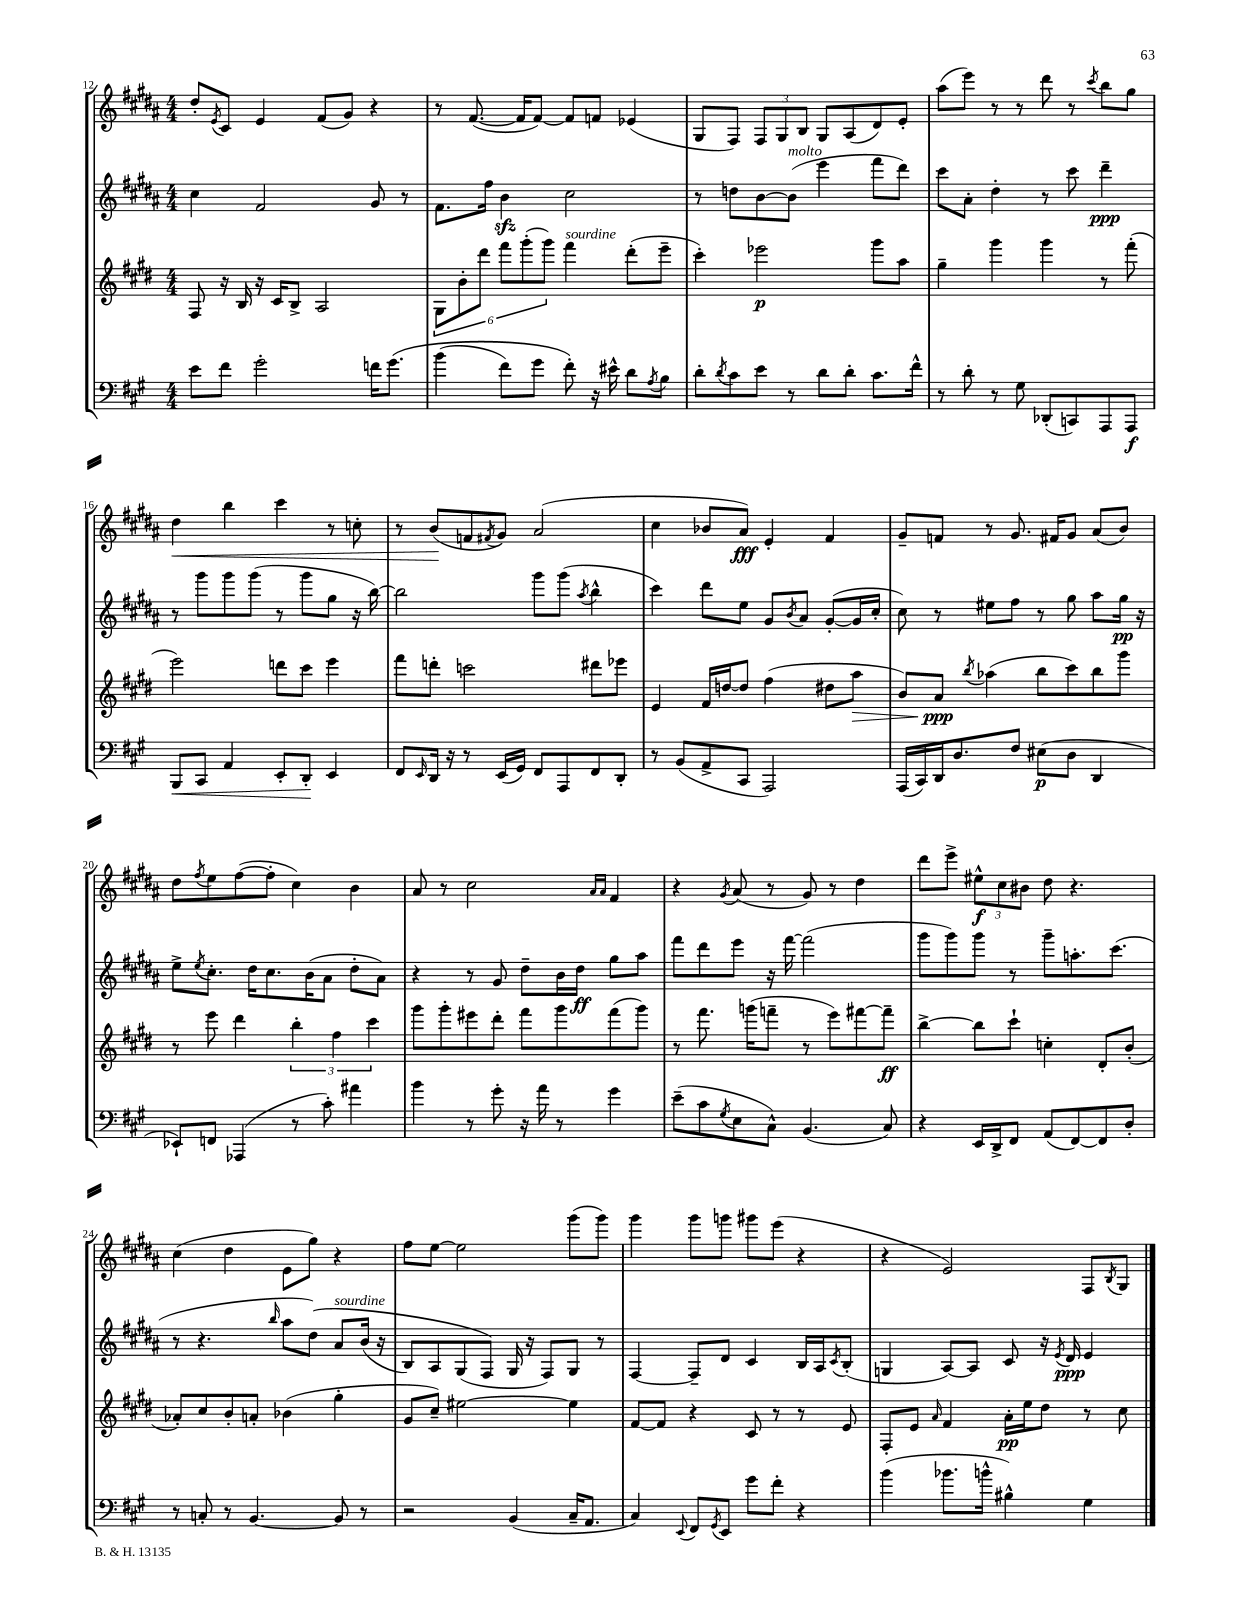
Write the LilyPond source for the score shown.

<<
\new StaffGroup <<
\new Staff = "s0" {
    \clef treble \key b \major \numericTimeSignature \time 4/4
    dis''8-. \acciaccatura { e'8 } cis'8 e'4 fis'8( gis'8) r4 |
    r8 fis'8.~( fis'16 fis'8~) fis'8 f'8 ees'4( |
    gis8 fis8) \tuplet 3/2 { fis8 gis8 b8 } gis8 ais8( dis'8) e'8-. |
    ais''8( e'''8) r8 r8 dis'''8 r8 \acciaccatura { cis'''8 } b''8 gis''8 |
    dis''4\< b''4 cis'''4 r8 c''8-. |
    r8 b'8\!( f'8 \acciaccatura { fis'8 } gis'8) ais'2( |
    cis''4 bes'8 ais'8\fff) e'4-. fis'4 |
    gis'8-- f'8 r8 gis'8. fis'16 gis'8 ais'8( b'8) |
    dis''8 \acciaccatura { fis''8 } e''8 fis''8~( fis''8-. cis''4) b'4 |
    ais'8 r8 cis''2 \grace { ais'16 ais'16 } fis'4 |
    r4 \acciaccatura { gis'8 } ais'8( r8 gis'8) r8 dis''4 |
    dis'''8 e'''8-> \tuplet 3/2 { eis''8-^\f cis''8 bis'8 } dis''8 r4. |
    cis''4( dis''4 e'8 gis''8) r4 |
    fis''8 e''8~ e''2 gis'''8( gis'''8) |
    gis'''4 gis'''8 g'''8 gis'''8 e'''8( r4 |
    r4 e'2) fis8 \acciaccatura { b8 } gis8 \bar "|." |
}
\new Staff = "s1" {
    \clef treble \key b \major \numericTimeSignature \time 4/4
    cis''4 fis'2 gis'8 r8 |
    fis'8. fis''16 b'4\sfz cis''2 |
    r8 d''8 b'8~ b'8^\markup { \italic "molto" }( e'''4 fis'''8 dis'''8) |
    cis'''8 ais'8-. dis''4-. r8 cis'''8 dis'''4--\ppp |
    r8 gis'''8 gis'''8 gis'''8( r8 gis'''8 gis''8 r16 b''16~) |
    b''2 gis'''8 gis'''8( \acciaccatura { ais''8 } b''4-^ |
    cis'''4) dis'''8 e''8 gis'8 \acciaccatura { b'8 } ais'8 gis'8~-.( gis'16 cis''16-. |
    cis''8) r8 eis''8 fis''8 r8 gis''8 ais''8 gis''16\pp r16 |
    e''8-> \acciaccatura { e''8 } cis''8.-. dis''16 cis''8. b'16( ais'8 dis''8-. ais'8) |
    r4 r8 gis'8 dis''8-- b'16 dis''16\ff gis''8 ais''8 |
    fis'''8 dis'''8 e'''8 r16 fis'''16~ fis'''2( |
    gis'''8 gis'''8) gis'''8 r8 gis'''8-- a''8.-. cis'''8.( |
    r8 r4. \grace { b''16 } ais''8 dis''8)\( ais'8^\markup { \italic "sourdine" } b'16( r16 |
    b8) ais8 gis8( fis8\) gis16 r16 fis8) gis8 r8 |
    fis4~ fis8-- dis'8 cis'4 b16 ais16 \acciaccatura { cis'8 } b8-.( |
    g4 ais8~) ais8 cis'8 r16 \acciaccatura { e'8 } dis'16\ppp e'4 \bar "|." |
}
\new Staff = "s2" {
    \clef treble \key e \major \numericTimeSignature \time 4/4
    fis8 r16 b16 r16 cis'16 b8-> a2 |
    \tuplet 6/4 { gis8 b'8-. dis'''8 fis'''8 gis'''8-.( gis'''8) } fis'''4^\markup { \italic "sourdine" } dis'''8-.( e'''8-- |
    cis'''4-.) ees'''2\p gis'''8 a''8 |
    gis''4-- gis'''4 gis'''4 r8 fis'''8-.( |
    e'''2) d'''8 cis'''8 e'''4 |
    fis'''8 d'''8-. c'''2 dis'''8 ees'''8 |
    e'4 fis'16 d''16~ d''8 fis''4( dis''8 a''8\> |
    b'8) a'8\ppp\! \acciaccatura { b''8 } aes''4( b''8 cis'''8) b''8 gis'''8 |
    r8 e'''8 dis'''4 \tuplet 3/2 { b''4-. fis''4 cis'''4 } |
    gis'''8 gis'''8-. eis'''8 dis'''8-. fis'''8 gis'''8 fis'''8( gis'''8) |
    r8 fis'''8. g'''16( f'''8-- r8 e'''8) fis'''8~ fis'''8--\ff |
    b''4~-> b''8 cis'''8-! c''4-. dis'8-. b'8-.( |
    aes'8-.) cis''8 b'8-. a'8-. bes'4( gis''4-. |
    gis'8 cis''8--) eis''2~ eis''4 |
    fis'8~ fis'8 r4 cis'8 r8 r8 e'8 |
    fis8-. e'8 \grace { a'16 } fis'4 a'16-.\pp e''16 dis''8 r8 cis''8 \bar "|." |
}
\new Staff = "s3" {
    \clef bass \key a \major \numericTimeSignature \time 4/4
    e'8 fis'8 gis'2-. f'16 gis'8.\( |
    b'4( fis'8) gis'8 fis'8-.\) r16 eis'16-^ d'8 \acciaccatura { a8 } b8 |
    d'8-. \acciaccatura { d'8 } cis'8 e'8 r8 d'8 d'8-. cis'8. fis'16-^ |
    r8 d'8-. r8 gis8 des,8-.( c,8) a,,8 a,,8\f |
    b,,8\< cis,8 a,4 e,8-. d,8-.\! e,4 |
    fis,8 \grace { e,16 } d,16 r16 r8 e,16( gis,16) fis,8 a,,8 fis,8 d,8-. |
    r8 b,8( a,8-> cis,8 a,,2) |
    a,,16( cis,16) d,16 d8. fis8 eis8\p( d8 d,4 |
    ees,8-!) f,8 aes,,4( r8 cis'8-.) ais'4 |
    b'4 r8 gis'8-. r16 a'16 r8 gis'4 |
    e'8--( cis'8 \acciaccatura { gis8 } e8 cis8-^) b,4.( cis8) |
    r4 e,16 d,16-> fis,8 a,8( fis,8~) fis,8 d8-. |
    r8 c8-. r8 b,4.~ b,8 r8 |
    r2 b,4( cis16-- a,8. |
    cis4) \appoggiatura { e,8 } fis,8 \acciaccatura { gis,8 } e,8 gis'8 fis'8-. r4 |
    b'4( bes'8. b'16-^ bis4-^) gis4 \bar "|." |
}
>>
>>
\layout { \context { \Score currentBarNumber = #12 } }
